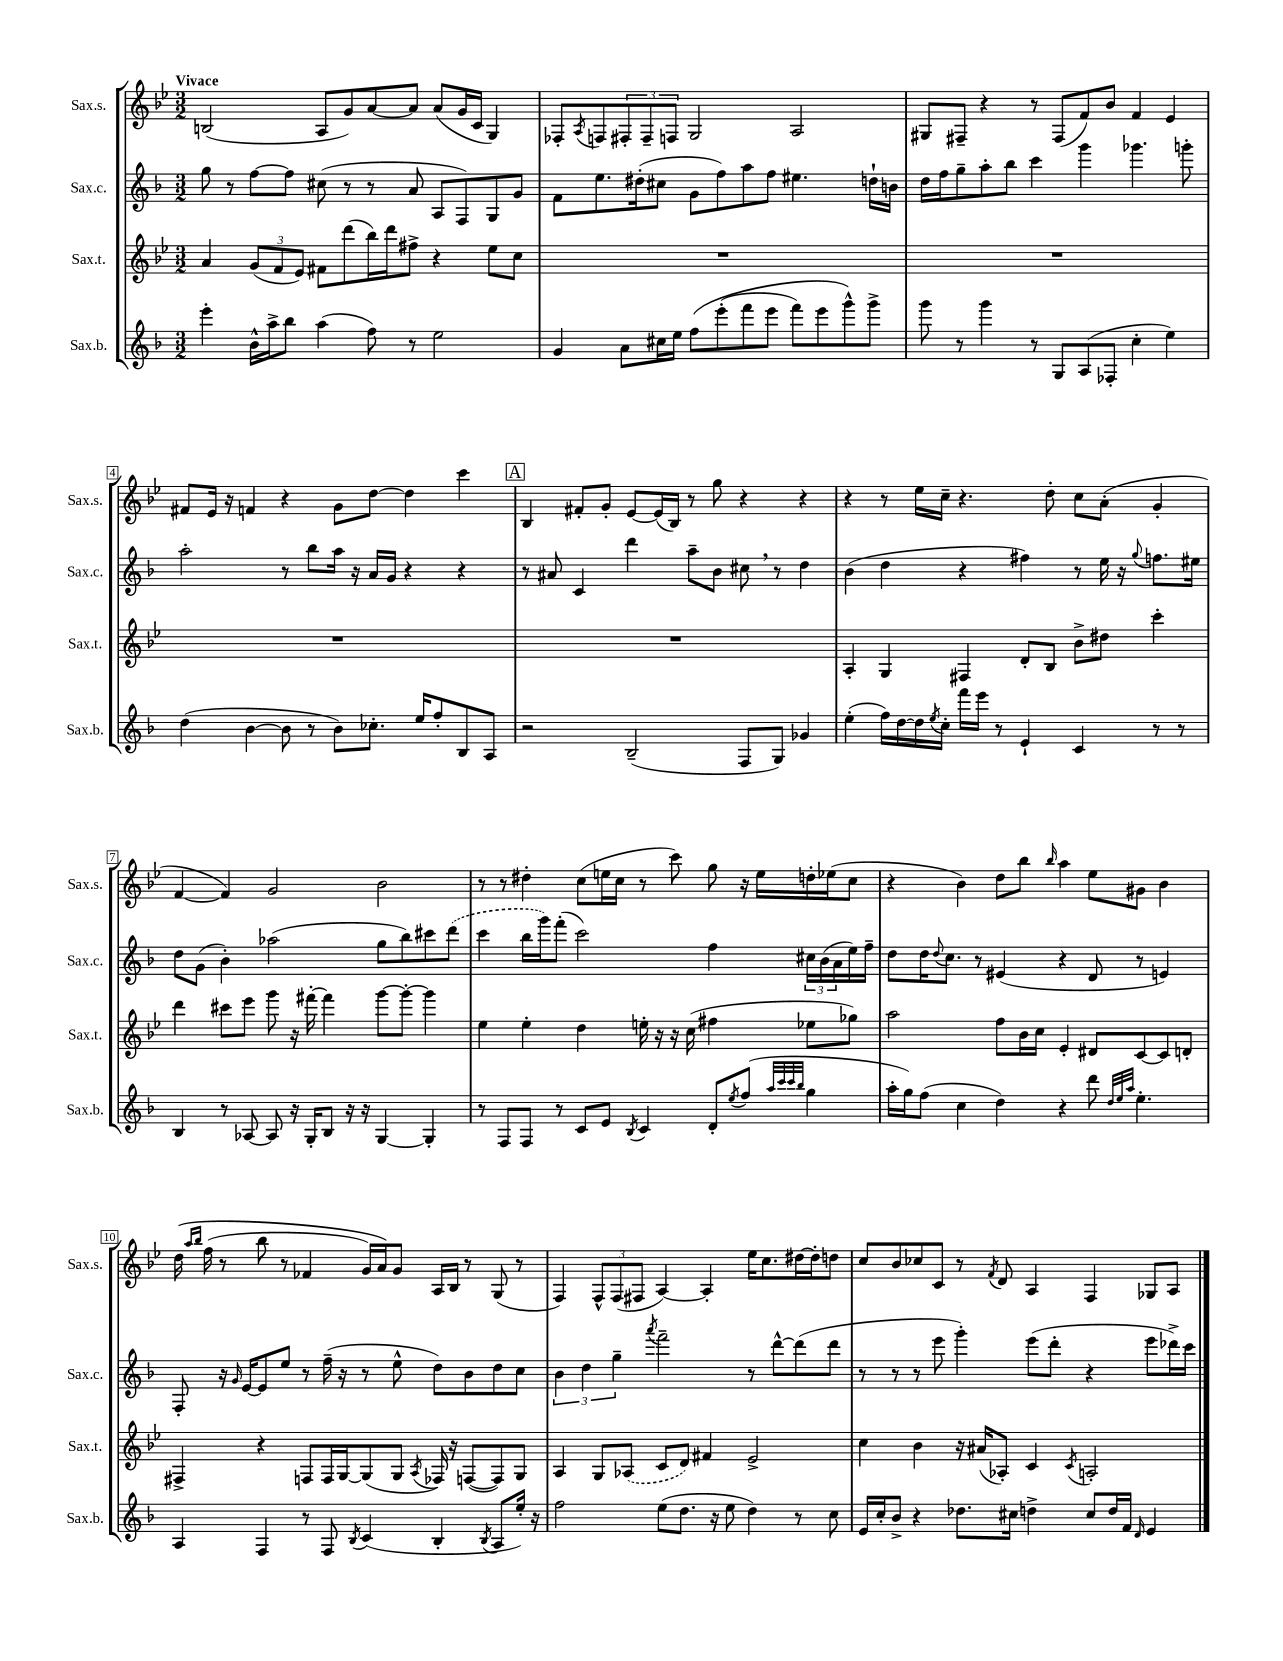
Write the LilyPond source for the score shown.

<<
\new StaffGroup <<
\new Staff = "s0" \with { instrumentName = "Sax.s." shortInstrumentName = "Sax.s." } {
    \clef treble \key bes \major \numericTimeSignature \time 3/2 \tempo "Vivace"
    b2( a8 g'8) a'8~ a'8 a'8( g'16 c'16 g4) |
    fes8-. \acciaccatura { a8 } f8 \tuplet 3/2 { fis8-. fis8-- f8 } g2 a2 |
    gis8 fis8-- r4 r8 fis8( f'8) bes'8 f'4 ees'4 |
    fis'8 ees'16 r16 f'4 r4 g'8 d''8~ d''4 c'''4 |
    \mark \markup { \box "A" } bes4 fis'8-. g'8-. ees'8~ ees'16( bes16) r8 g''8 r4 r4 |
    r4 r8 ees''16 c''16-- r4. d''8-. c''8 a'8-.( g'4-. |
    f'4~ f'4) g'2 bes'2 |
    r8 r8 dis''4-. c''8( e''16 c''16 r8 c'''8) g''8 r16 e''16 d''16-. ees''16( c''8 |
    r4 bes'4) d''8 bes''8 \grace { bes''16 } a''4 ees''8 gis'8 bes'4 |
    d''16\( \grace { a''16 bes''16 } f''16( r8 bes''8 r8 fes'4 g'16) a'16\) g'8 a16 bes16 r8 g8( r8 |
    f4) \tuplet 3/2 { f8-^ f8( fis8 } a4~) a4-. ees''16 c''8. dis''16~ dis''16-. d''8 |
    c''8 bes'8 ces''8 c'8 r8 \acciaccatura { f'8 } d'8 a4 f4 ges8 a8 \bar "|." |
}
\new Staff = "s1" \with { instrumentName = "Sax.c." shortInstrumentName = "Sax.c." } {
    \clef treble \key f \major \numericTimeSignature \time 3/2
    g''8 r8 f''8~ f''8 cis''8( r8 r8 a'8 a8 f8) g8 g'8 |
    f'8 e''8. dis''16-.( cis''8 g'8 f''8) a''8 f''8 eis''4. d''16-! b'16 |
    d''16 f''16 g''8-- a''8-. bes''8 c'''4 g'''4 ges'''4. g'''8-. |
    a''2-. r8 bes''8 a''16 r16 a'16 g'16 r4 r4 |
    \mark \markup { \box "A" } r8 ais'8 c'4 d'''4 a''8-- bes'8 cis''8 \breathe r8 d''4 |
    bes'4( d''4 r4 fis''4) r8 e''16 r16 \appoggiatura { g''8 } f''8. eis''16 |
    d''8 g'8( bes'4-.) aes''2( g''8 bes''8) cis'''8 \once \slurDashed d'''8( |
    c'''4 bes''16 g'''16) f'''8-.( c'''2) f''4 \tuplet 3/2 { cis''16 bes'16( a'16 } e''16) f''16-- |
    d''8 d''16 \appoggiatura { d''8 } c''8. r8 eis'4( r4 d'8 r8 e'4) |
    f8-. r16 \grace { g'16 } e'16~ e'8 e''8 r8 f''16--( r16 r8 e''8-^ d''8) bes'8 d''8 c''8 |
    \tuplet 3/2 { bes'4 d''4 g''4-- } \acciaccatura { a'''8 } f'''2-- r8 d'''8~-^ d'''8( d'''8 |
    r8 r8 r8 e'''8 g'''4-.) e'''8( d'''8-. r4 e'''8 des'''16->) c'''16 \bar "|." |
}
\new Staff = "s2" \with { instrumentName = "Sax.t." shortInstrumentName = "Sax.t." } {
    \clef treble \key bes \major \numericTimeSignature \time 3/2
    a'4 \tuplet 3/2 { g'8( f'8 ees'8) } fis'8 d'''8( bes''16) d'''16 fis''8-> r4 ees''8 c''8 |
    R1. |
    R1. |
    R1. |
    \mark \markup { \box "A" } R1. |
    a4-. g4 fis4 d'8-. bes8 bes'8-> dis''8 c'''4-. |
    d'''4 cis'''8 ees'''8 g'''8 r16 fis'''16~-. fis'''4 g'''8~ g'''8~-. g'''4 |
    ees''4 ees''4-. d''4 e''16-. r16 r16 c''16( fis''4 ees''8 ges''8) |
    a''2 f''8 bes'16 c''16 ees'4-. dis'8 c'8~ c'8 d'8-. |
    fis4-> r4 f8 f16 g16~ g8( g8 \acciaccatura { a8 } fes16) r16 f8~( f8) g8 |
    a4 g8 \once \slurDashed aes8( c'8 d'8) fis'4 ees'2-> |
    c''4 bes'4 r16 ais'16( aes8-.) c'4 \acciaccatura { c'8 } a2-. \bar "|." |
}
\new Staff = "s3" \with { instrumentName = "Sax.b." shortInstrumentName = "Sax.b." } {
    \clef treble \key f \major \numericTimeSignature \time 3/2
    e'''4-. bes'16-^ a''16-> bes''8 a''4( f''8) r8 e''2 |
    g'4 a'8 cis''16 e''16 f''8\( e'''8-.( f'''8 e'''8 f'''8) e'''8 g'''8-^\) g'''8-> |
    g'''8 r8 g'''4 r8 g8 a8( fes8-. c''4-. e''4) |
    d''4( bes'4~ bes'8 r8 bes'8) ces''8.-. e''16 f''8-. bes8 a8 |
    \mark \markup { \box "A" } r2 bes2--( f8 g8) ges'4 |
    e''4-.( f''16) d''16~ d''16 \acciaccatura { e''8 } c''16-. f'''16 e'''16 r8 e'4-! c'4 r8 r8 |
    bes4 r8 aes8~ aes8 r16 g16-. bes8 r16 r16 g4~ g4-. |
    r8 f8 f8 r8 c'8 e'8 \acciaccatura { bes8 } c'4 d'8-. \acciaccatura { e''8 } f''8( \grace { a''32 c'''32 c'''32 bes''32 } g''4 |
    a''16-. g''16) f''8( c''4 d''4) r4 d'''8 \grace { d''32 e''32 a''32 } e''4.-. |
    a4 f4 r8 f8 \acciaccatura { bes8 } c'4( bes4-. \acciaccatura { bes8 } a8 e''16-.) r16 |
    f''2 e''8( d''8. r16 e''8 d''4) r8 c''8 |
    e'16 c''16-. bes'8-> r4 des''8. cis''16 d''4-> cis''8 d''16 f'16 \grace { d'16 } e'4 \bar "|." |
}
>>
>>
\layout { \context { \Score \override BarNumber.stencil = #(make-stencil-boxer 0.1 0.3 ly:text-interface::print) } }
